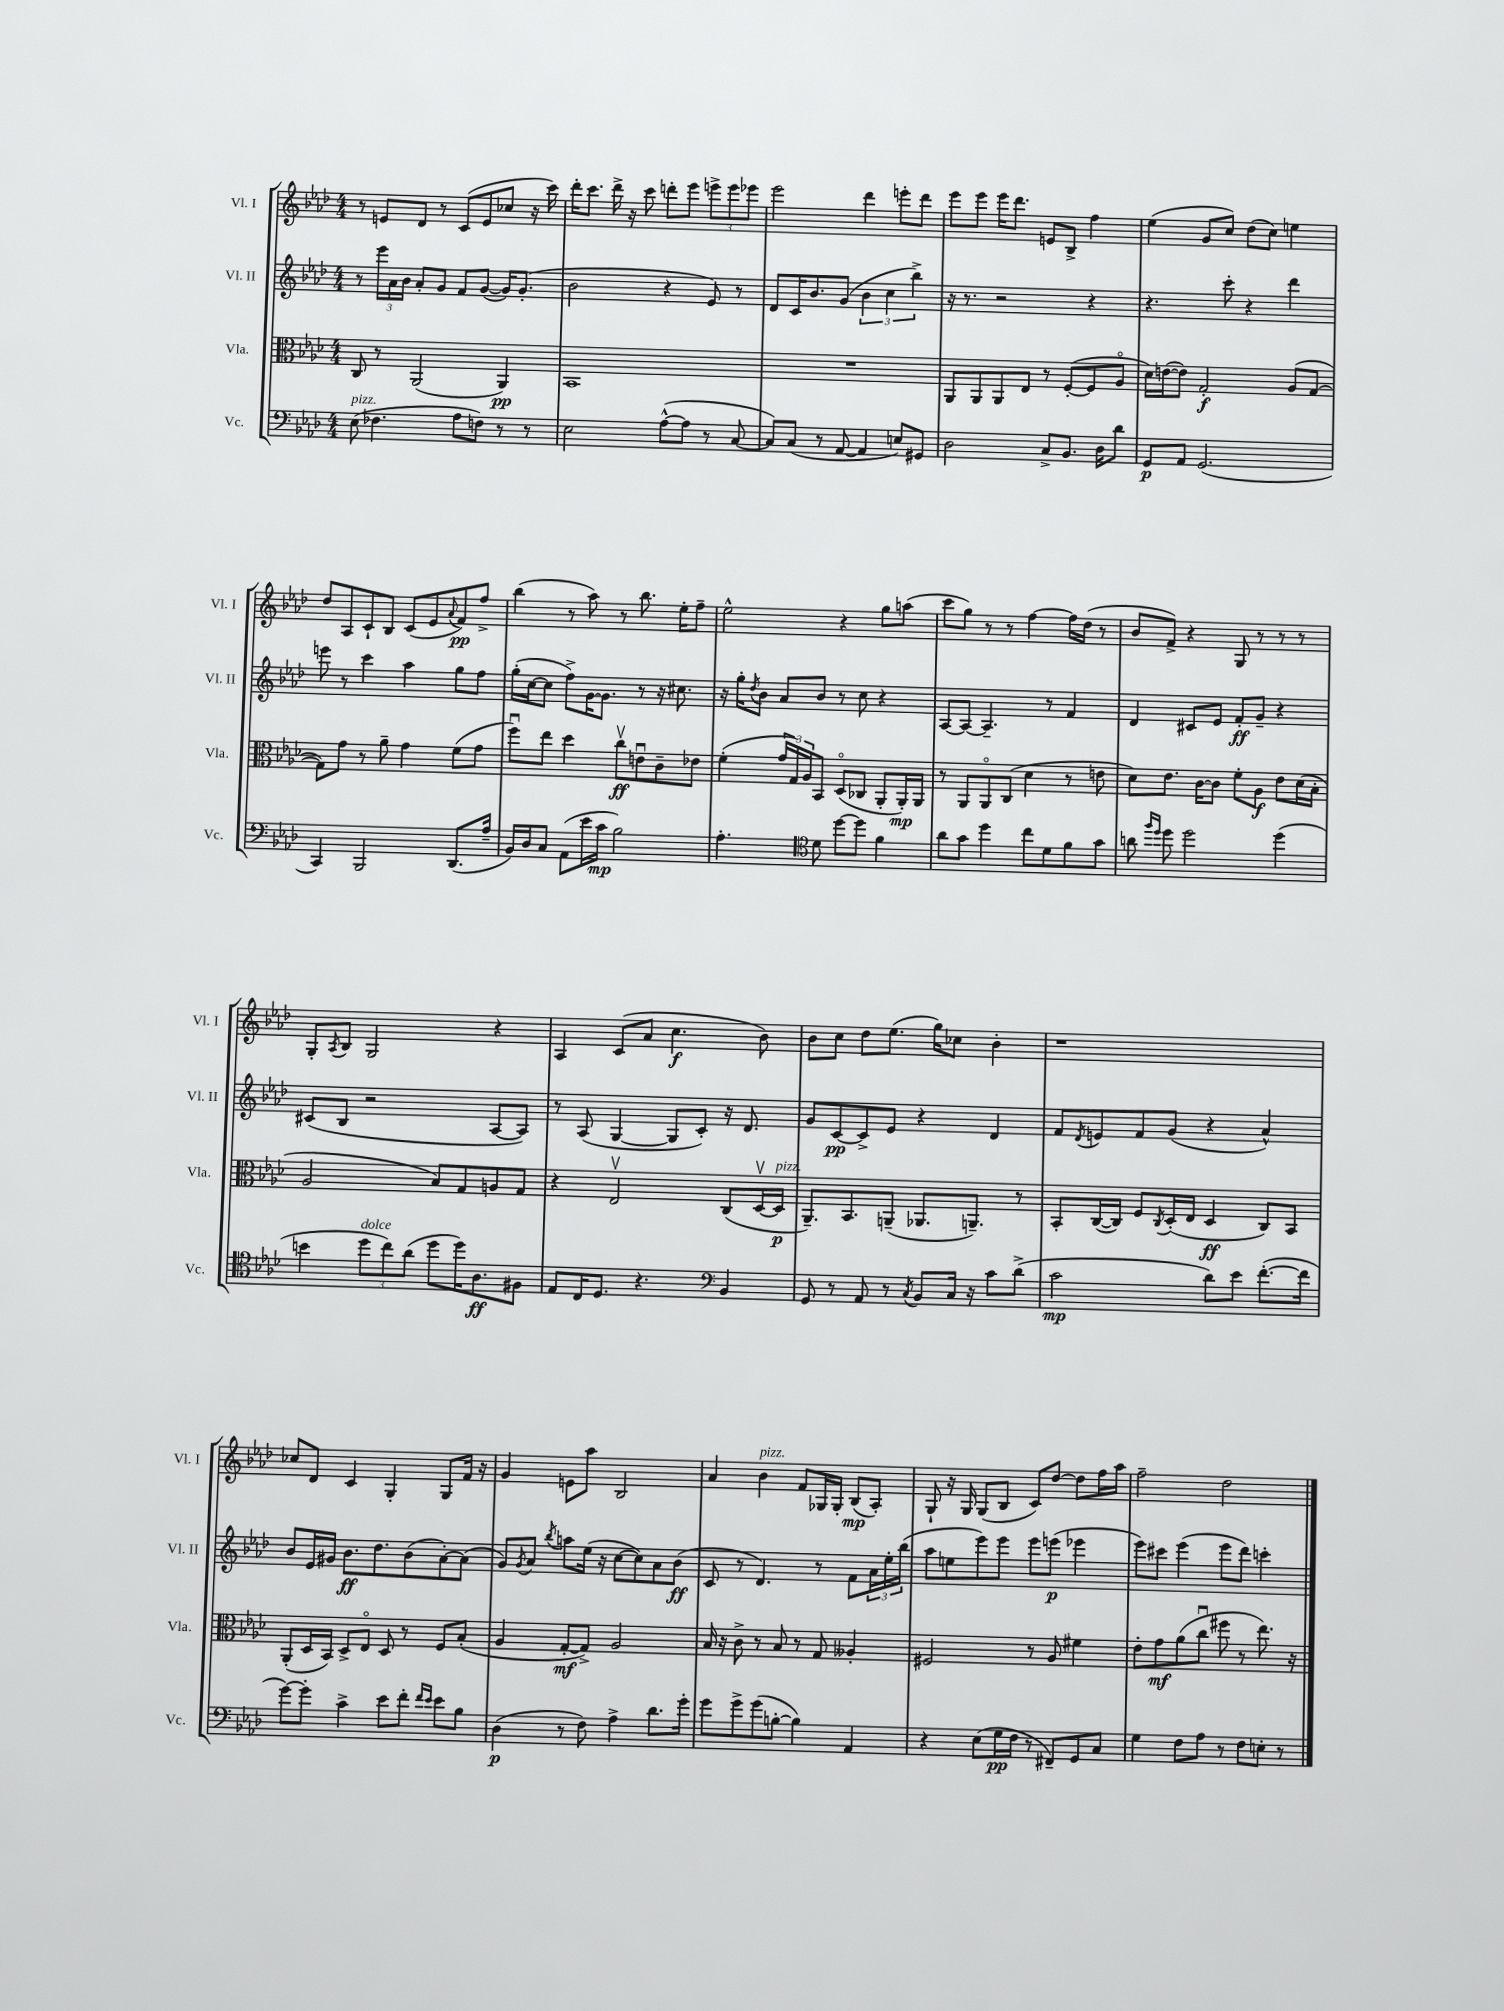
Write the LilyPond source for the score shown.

<<
\new StaffGroup <<
\new Staff = "s0" \with { instrumentName = "Vl. I" shortInstrumentName = "Vl. I" } {
    \clef treble \key aes \major \numericTimeSignature \time 4/4
    r8 e'8 des'8 r8 c'8( e'8 ces''8 r16 c'''16) |
    des'''16-. c'''8. des'''16-> r16 c'''8 d'''8-. ees'''8 \tuplet 3/2 { e'''8-> e'''8 ees'''8 } |
    ees'''2 des'''4 e'''8-. des'''8 |
    ees'''8 ees'''8 ees'''16 des'''8. e'8 bes8-> f''4 |
    ees''4( g'8 c''8) des''8( c''8) e''4 |
    des''8 aes8 c'8-! bes8 c'8( ees'8 \appoggiatura { aes'8 } f'8\pp) f''8-> |
    bes''4( r8 aes''8) r8 bes''8. ees''16-. f''8-- |
    ees''2-^ r4 g''8 a''8( |
    c'''8 g''8) r8 r8 f''4~ f''16 des''16( r8 |
    bes'8 f'8->) r4 g8 r8 r8 r8 |
    g8-. \acciaccatura { aes8 } bes8 g2 r4 |
    aes4 c'8( aes'8 c''4.\f bes'8) |
    bes'8 c''8 des''8 ees''8.( g''16) ces''8 bes'4-. |
    r1 |
    ces''8 des'8 c'4 g4-. g8 f'16 r16 |
    g'4 e'8 aes''8 bes2 |
    aes'4 bes'4^\markup { \italic "pizz." } f'8 ges16 ges16-. bes8\mp( aes8-.) |
    g8-! r16 g16 g8( bes8 c'8) des''8~ des''8 f''16 aes''16 |
    f''2-- des''2 \bar "|." |
}
\new Staff = "s1" \with { instrumentName = "Vl. II" shortInstrumentName = "Vl. II" } {
    \clef treble \key aes \major \numericTimeSignature \time 4/4
    r8 \tuplet 3/2 { ees'''16 aes'16 bes'16 } aes'8-. g'8 f'8 g'8~( g'16) g'8.-.( |
    bes'2 r4 ees'8) r8 |
    des'8 c'16 bes'8. g'8( \tuplet 3/2 { bes'4 c''4 bes''4->) } |
    r16 r8. r2 r4 |
    r4. c'''8-. r4 des'''4 |
    e'''8 r8 c'''4 aes''4 g''8 f''8 |
    g''16-.( c''16~ c''8 f''8->) g'16~ g'8. r8 r16 cis''8. |
    r16 g''16-. \acciaccatura { des''8 } bes'8 aes'8 bes'8 r8 c''8 r4 |
    aes8~ aes8~ aes4.-- r8 f'4 |
    des'4 cis'8 ees'8 f'8-.\ff g'8-- r4 |
    cis'8( bes8 r2 aes8~ aes8) |
    r8 aes8( g4~ g8 c'8-.) r16 des'8. |
    g'8 c'8~\pp c'8-> ees'8 r4 des'4 |
    f'8 \acciaccatura { des'8 } e'8 f'8 g'8( r4 aes'4-^) |
    bes'8 ees'16 gis'16 bes'8.\ff des''8. bes'8( aes'8~-.) aes'8( |
    g'8) \acciaccatura { g'8 } aes'8 \acciaccatura { bes''8 } a''8 ees''16( r16 c''8~ c''8) aes'8 bes'8\ff( |
    c'8 r8 des'4.) r8 f'8 \tuplet 3/2 { aes'16 ees''16-. bes''16( } |
    aes''8 e''8 ees'''8) ees'''8 ees'''8 e'''8\p( ees'''4 |
    ees'''8) cis'''8 ees'''4( ees'''8 des'''8) c'''4-. \bar "|." |
}
\new Staff = "s2" \with { instrumentName = "Vla." shortInstrumentName = "Vla." } {
    \clef alto \key aes \major \numericTimeSignature \time 4/4
    c8 r8 aes,2( aes,4\pp) |
    bes,1 |
    R1 |
    aes,8 aes,8 aes,8 ees8 r8 f8~-.( f8 aes8\flageolet |
    des'16) e'16~( e'8) g2-.\f aes8( g8~ |
    g8) g'8 r8 aes'8-- g'4 f'8( g'8 |
    f''8\downbow) ees''8 des''4 c''8\upbow\ff e'8\downbow c'8-- ees'8 |
    f'4-.( \tuplet 3/2 { g'16 g16) aes16 } bes,8 des8\flageolet( ces8 aes,8-. aes,16-.\mp) aes,16 |
    r8 aes,8 aes,8\flageolet c8( des'4 r8 e'8 |
    des'8) ees'8. c'16~ c'8 f'8-. aes8\f ees'8 des'16( bes16-. |
    aes2 bes8) g8 a8 g8 |
    r4 ees2\upbow c8( des16~\upbow des16\p^\markup { \italic "pizz." } |
    aes,8.--) bes,8. a,8--( aes,8. a,8.--) r8 |
    bes,8-. c16~( c16) f8 \acciaccatura { c8 } des16-.( ees16 des4\ff c8) bes,8 |
    aes,8-.( des16 bes,16) des8-> ees8\flageolet des8 r8 f8 bes8-.( |
    aes4 g8~-.\mf g8->) aes2 |
    bes16 r16 c'8-> r8 bes8 r8 g8 aeses4-. |
    fis2 r8 aes8 fis'4 |
    ees'8-. g'8\mf aes'8( c''8\downbow fis''8 r8 ees''8.) r16 \bar "|." |
}
\new Staff = "s3" \with { instrumentName = "Vc." shortInstrumentName = "Vc." } {
    \clef bass \key aes \major \numericTimeSignature \time 4/4
    ees8^\markup { \italic "pizz." }( fes4. aes8 f8) r8 r8 |
    ees2 aes8~-^( aes8 r8 c8~ |
    c8) c8( r8 aes,8~ aes,4 e8) gis,8 |
    des2 c8-> bes,8. des16 des'8 |
    g,8\p aes,8 g,2.( |
    c,4) bes,,2 des,8.( aes16-- |
    bes,16) des16 c8 aes,8( ees'16 c'16\mp bes2) |
    aes4.-. \clef tenor des'8 des''8~ des''8 f'4 |
    aes'8 g'8 des''4 c''8 des'8 f'8 g'8 |
    a'8 \grace { f''16 des''16 } des''8 des''2 des''4( |
    b'4 \tuplet 3/2 { des''8^\markup { \italic "dolce" } c''8) aes'8( } des''8 des''16) aes8.\ff fis8 |
    ees8 c16 des8. r4. \clef bass bes,4 |
    g,8 r8 aes,8 r8 \acciaccatura { c8 } bes,8 c16 r16 c'8 des'8->( |
    c'2\mp des'8) ees'8 f'8.~-.( f'16 |
    g'8~) g'8-. c'4-> ees'8 f'8-. \grace { f'16 ees'16 } ees'8 bes8 |
    des4\p( r8 f8) aes4-> des'8. g'16-. |
    g'8 g'8-> g'8( b8~-. b4) aes,4 |
    r4 ees8( g16\pp f16 r8 fis,8--) g,8 c8 |
    g4 f8 aes8 r8 f8 e8-. r8 \bar "|." |
}
>>
>>
\layout { \context { \Score \remove "Bar_number_engraver" } }
